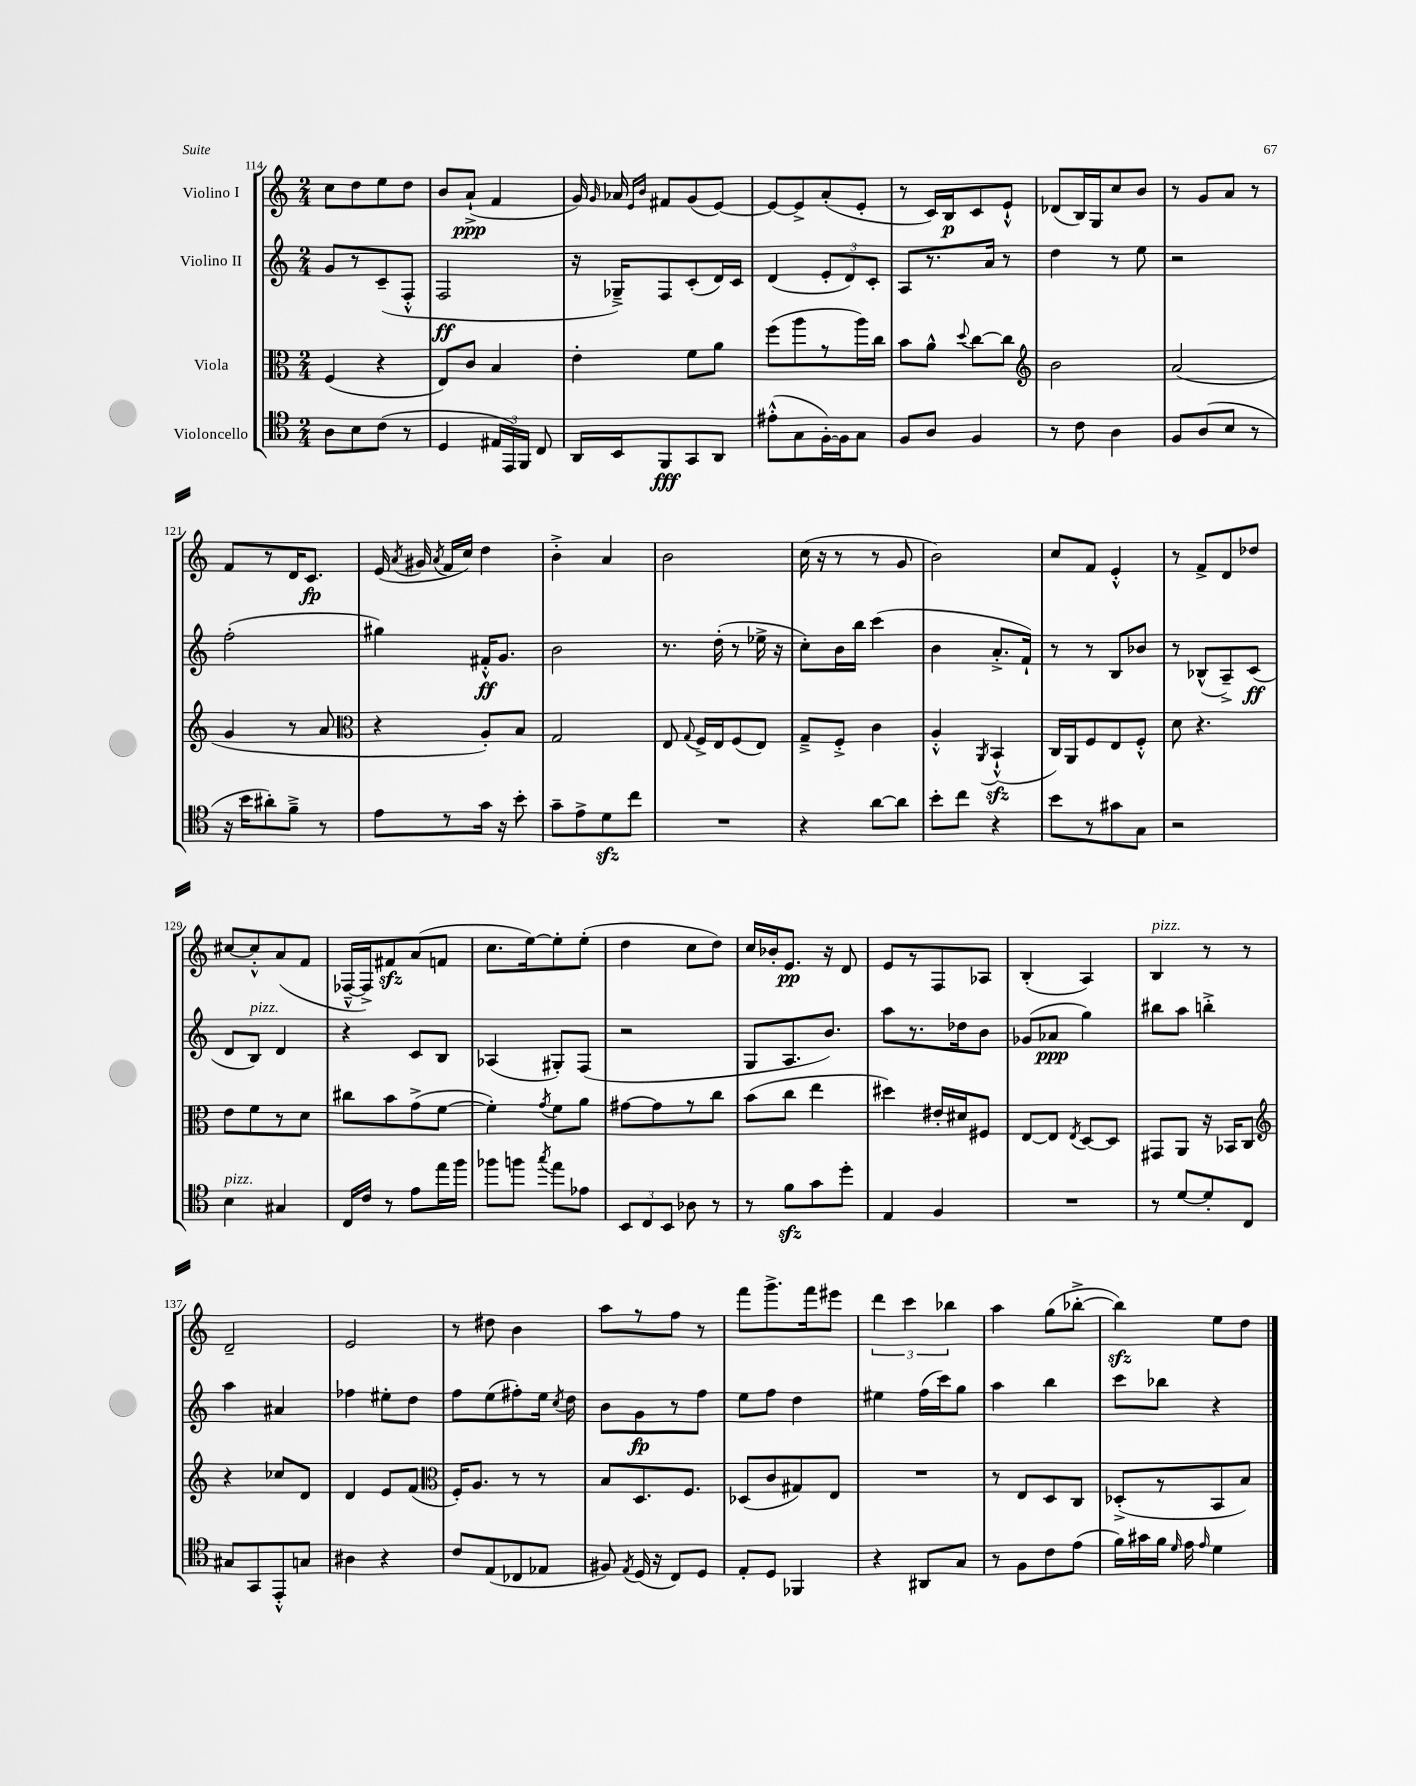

**kern	**dynam	**kern	**kern	**dynam	**kern	**dynam
*part4	*part4	*part3	*part2	*part2	*part1	*part1
*staff4	*staff4	*staff3	*staff2	*staff2	*staff1	*staff1
*I"Violoncello	*	*I"Viola	*I"Violino II	*	*I"Violino I	*
*clefC4	*	*clefC3	*clefG2	*	*clefG2	*
*k[]	*	*k[]	*k[]	*	*k[]	*
*M2/4	*	*M2/4	*M2/4	*	*M2/4	*
=114	=114	=114	=114	=114	=114	=114
8A\L	.	(4F/	8g/L	.	8cc\L	.
8B\	.	.	8r	.	8dd\	.
(8c\J	.	4r	(8c~/	.	8ee\	.
8r	.	.	8F'^^/J	.	8dd\J	.
=115	=115	=115	=115	=115	=115	=115
4D/	.	8E/L)	2F/	ff	8b/L	.
.	.	8c/J	.	.	(8a`^/J	ppp
24E#X/LL	.	4B/	.	.	4f/	.
24EE/)	.	.	.	.	.	.
24FF/JJ	.	.	.	.	.	.
8C/	.	.	.	.	.	.
=116	=116	=116	=116	=116	=116	=116
16AA/LL	.	4e'\	16r	.	16g/)	.
.	.	.	.	.	16qqg/	.
16BB/J	.	.	16G-X~^/KL)	.	16a-X/	.
.	.	.	.	.	16qqe/LL	.
.	.	.	.	.	16qqb/JJ	.
8FF/	fff	.	8F/	.	8f#X/L	.
8GG/	.	8f\L	(8c'/	.	(8g/	.
8AA/J	.	8a\J	16d/L)	.	[8e/J)	.
.	.	.	16c/JJ	.	.	.
=117	=117	=117	=117	=117	=117	=117
(8e#X'^^\L	.	(8ff\L	(4d/	.	8e/L_	.
8G\	.	8aa\	.	.	8e^/]	.
[16F'\L)	.	8r	12e'/L	.	(8a'/	.
16F\J]	.	.	.	.	.	.
.	.	.	12d/)	.	.	.
8G\J	.	16aa\L)	.	.	8e'/J	.
.	.	.	12c'/J	.	.	.
.	.	16cc\JJ	.	.	.	.
=118	=118	=118	=118	=118	=118	=118
8F/L	.	8b\L	8A/L	.	8r	.
8A/J	.	8a^^\J	8.r	.	16c/LL)	.
.	.	.	.	.	16B/J	p
.	.	8qqdd/	.	.	.	.
4F/	.	[8cc\L	.	.	8c/	.
.	.	.	16a/Jk	.	.	.
.	.	8cc\J]	8r	.	8e`^^/J	.
=119	=119	=119	=119	=119	=119	=119
*	*	*clefG2	*	*	*	*
8r	.	2b\	4dd\	.	(8d-X/L	.
8c\	.	.	.	.	16B/L)	.
.	.	.	.	.	16G/J	.
4A\	.	.	8r	.	8cc/	.
.	.	.	8ee\	.	8b/J	.
=120	=120	=120	=120	=120	=120	=120
8F/L	.	(2a/	2r	.	8r	.
(8A/	.	.	.	.	8g/L	.
8B/J	.	.	.	.	8a/J	.
8r	.	.	.	.	8r	.
!!LO:LB:g=z
=121	=121	=121	=121	=121	=121	=121
16r	.	4g/	(2ff'\	.	8f/L	.
16b\KL	.	.	.	.	.	.
8a#X'\)	.	.	.	.	8r	.
8f~^\J	.	8r	.	.	16d/K	.
.	.	.	.	.	8.c/J	fp
8r	.	8a/	.	.	.	.
=122	=122	=122	=122	=122	=122	=122
*	*	*clefC3	*	*	*	*
8e\L	.	4r	4gg#X\)	.	(16e/	.
.	.	.	.	.	8qa/	.
.	.	.	.	.	16g#X/	.
.	.	.	.	.	8qa/	.
8r	.	.	.	.	16f/LL	.
.	.	.	.	.	16cc/JJ)	.
16g\Jk	.	8A'/L)	16f#X'^^/KL	ff	4dd\	.
16r	.	.	8.g/J	.	.	.
8b'\	.	8B/J	.	.	.	.
=123	=123	=123	=123	=123	=123	=123
8g~\L	.	2G/	2b\	.	4b'^\	.
8e^\	.	.	.	.	.	.
8dzz\	.	.	.	.	4a/	.
8cc\J	.	.	.	.	.	.
=124	=124	=124	=124	=124	=124	=124
2r	.	8E/	8.r	.	2b\	.
.	.	8qqG/	.	.	.	.
.	.	16F^/LL	.	.	.	.
.	.	16E/J	(16dd'\	.	.	.
.	.	(8F/	8r	.	.	.
.	.	8E/J)	16ee-X^\	.	.	.
.	.	.	16r	.	.	.
=125	=125	=125	=125	=125	=125	=125
4r	.	8G~^/L	8cc'\L)	.	(16cc\	.
.	.	.	.	.	16r	.
.	.	8F'^/J	16b\L	.	8r	.
.	.	.	16bb\JJ	.	.	.
[8a\L	.	4c\	(4ccc\	.	8r	.
8a\J]	.	.	.	.	8g/	.
=126	=126	=126	=126	=126	=126	=126
8b'\L	.	4A'^^/	4b\	.	2b\)	.
8cc\J	.	.	.	.	.	.
.	.	8qAA/	.	.	.	.
4r	.	(4BBzz`^^/	8.a'^/L	.	.	.
.	.	.	16f`/Jk)	.	.	.
=127	=127	=127	=127	=127	=127	=127
8b\L	.	16C/LL)	8r	.	8cc/L	.
.	.	16AA/J	.	.	.	.
8r	.	8F/	8r	.	8f/J	.
8g#X\	.	8E/	8B/L	.	4e'^^/	.
8G\J	.	8F'^^/J	8b-X/J	.	.	.
=128	=128	=128	=128	=128	=128	=128
2r	.	8d\	8r	.	8r	.
.	.	4.r	(8B-X^^/L	.	8f^/L	.
.	.	.	8A~^/)	.	8d/	.
.	.	.	(8c/J	ff	8dd-X/J	.
!!LO:LB:g=z
=129	=129	=129	=129	=129	=129	=129
!LO:TX:a:i:t=pizz.	!	!	!	!	!	!
4B\	.	8e\L	8d/L	.	[8cc#X/L	.
!	!	!	!LO:TX:a:i:t=pizz.	!	!	!
.	.	8f\	8B/J)	.	8cc#'^^/]	.
4G#X/	.	8r	4d/	.	(8a/	.
.	.	8d\J	.	.	8f/J	.
=130	=130	=130	=130	=130	=130	=130
16C/LL	.	8cc#X\L	4r	.	[16F-X~^^/LL	.
16c/JJ	.	.	.	.	16F-^/J])	.
8r	.	8b\	.	.	8f#Xzz/	.
8e\L	.	(8g^\	8c/L	.	(8a/	.
16ee\L	.	[8f\J	8B/J	.	8fn/J	.
16ff\JJ	.	.	.	.	.	.
=131	=131	=131	=131	=131	=131	=131
8ff-X\L	.	4f'\])	(4A-X/	.	8.cc\L	.
8ffn\J	.	.	.	.	.	.
.	.	.	.	.	[16ee\k)	.
8qgg/	.	8qg/	.	.	.	.
8ee\L	.	8f\L	8G#X'/L)	.	8ee'\]	.
8e-X\J	.	8a\J	(8F/J	.	(8ee'\J	.
=132	=132	=132	=132	=132	=132	=132
12BB/L	.	[8g#X\L	2r	.	4dd\	.
12C/	.	.	.	.	.	.
.	.	8g#\]	.	.	.	.
12BB/J	.	.	.	.	.	.
8A-X\	.	8r	.	.	8cc\L	.
8r	.	8cc\J	.	.	8dd\J)	.
=133	=133	=133	=133	=133	=133	=133
8r	.	(8b\L	8G/L	.	16cc/LL	.
.	.	.	.	.	16b-X'/J	.
8fzz\L	.	8cc\J	8.A/	.	8.e/J	pp
8g\	.	4ee\	.	.	.	.
.	.	.	8.b/J)	.	16r	.
8dd'\J	.	.	.	.	8d/	.
=134	=134	=134	=134	=134	=134	=134
4E/	.	4dd#X\)	8aa\L	.	8e/L	.
.	.	.	8.r	.	8r	.
4F/	.	16e#X'/LL	.	.	8F/	.
.	.	16d#X/J	16dd-X\k	.	.	.
.	.	8F#X/J	8b\J	.	8A-X/J	.
=135	=135	=135	=135	=135	=135	=135
2r	.	[8E/L	(8g-X/L	.	(4B'/	.
.	.	8E/J]	8a-X/J	ppp	.	.
.	.	8qE/	.	.	.	.
.	.	[8D/L	4gg\)	.	4A/)	.
.	.	8D/J]	.	.	.	.
=136	=136	=136	=136	=136	=136	=136
!	!	!	!	!	!LO:TX:a:i:t=pizz.	!
8r	.	8GG#X/L	8bb#X\L	.	4B/	.
[8d/L	.	8AA/J	8aa\J	.	.	.
8d'/]	.	16r	4bbn'^\	.	8r	.
.	.	16BB-X/KL	.	.	.	.
8C/J	.	8C/J	.	.	8r	.
!!LO:LB:g=z
=137	=137	=137	=137	=137	=137	=137
*	*	*clefG2	*	*	*	*
8G#X/L	.	4r	4aa\	.	2d~/	.
8GG/	.	.	.	.	.	.
8EE'^^/	.	8cc-X/L	4a#X/	.	.	.
8Gn/J	.	8d/J	.	.	.	.
=138	=138	=138	=138	=138	=138	=138
4A#X\	.	4d/	4ff-X\	.	2e/	.
4r	.	8e/L	8ee#X'\L	.	.	.
.	.	(8f/J	8dd\J	.	.	.
=139	=139	=139	=139	=139	=139	=139
*	*	*clefC3	*	*	*	*
8c/L	.	16F'/KL)	8ff\L	.	8r	.
.	.	8.A/J	.	.	.	.
(8E/	.	.	(8ee\	.	8dd#X\	.
8C-X/	.	8r	8ff#X'\)	.	4b\	.
8E-X/J	.	8r	16ee\Jk	.	.	.
.	.	.	8qcc/	.	.	.
.	.	.	16dd\	.	.	.
=140	=140	=140	=140	=140	=140	=140
8F#X/)	.	8B/L	8b\L	.	8aa\L	.
8qE/	.	.	.	.	.	.
(16D/	.	8.D/	8g\	fp	8r	.
16r	.	.	.	.	.	.
8C/L)	.	.	8r	.	8ff\J	.
.	.	8.F/J	.	.	.	.
8D/J	.	.	8ff\J	.	8r	.
=141	=141	=141	=141	=141	=141	=141
8E'/L	.	(8D-X/L	8ee\L	.	8fff\L	.
8D/J	.	8c/	8ff\J	.	8.ggg^\	.
4FF-X/	.	8G#X/)	4dd\	.	.	.
.	.	.	.	.	16fff\k	.
.	.	8E/J	.	.	8eee#X\J	.
=142	=142	=142	=142	=142	=142	=142
4r	.	2r	4ee#X\	.	6ddd\	.
.	.	.	.	.	6ccc\	.
8AA#X/L	.	.	(16ff\LL	.	.	.
.	.	.	16ccc\J)	.	.	.
.	.	.	.	.	6bb-X\	.
8G/J	.	.	8gg\J	.	.	.
=143	=143	=143	=143	=143	=143	=143
8r	.	8r	4aa\	.	4aa\	.
8F\L	.	8E/L	.	.	.	.
8c\	.	8D/	4bb\	.	(8gg\L	.
(8e\J	.	8C/J	.	.	[8bb-X'^\J	.
=144	=144	=144	=144	=144	=144	=144
16f\LL)	.	(8D-X'^/L	8ccc\L	.	4bb-zz\])	.
16g#X\	.	.	.	.	.	.
16f\JJ	.	8r	8bb-X\J	.	.	.
16qqd/	.	.	.	.	.	.
16e\	.	.	.	.	.	.
16qqe/	.	.	.	.	.	.
4d\	.	8BB/	4r	.	8ee\L	.
.	.	8B/J)	.	.	8dd\J	.
==	==	==	==	==	==	==
*-	*-	*-	*-	*-	*-	*-
